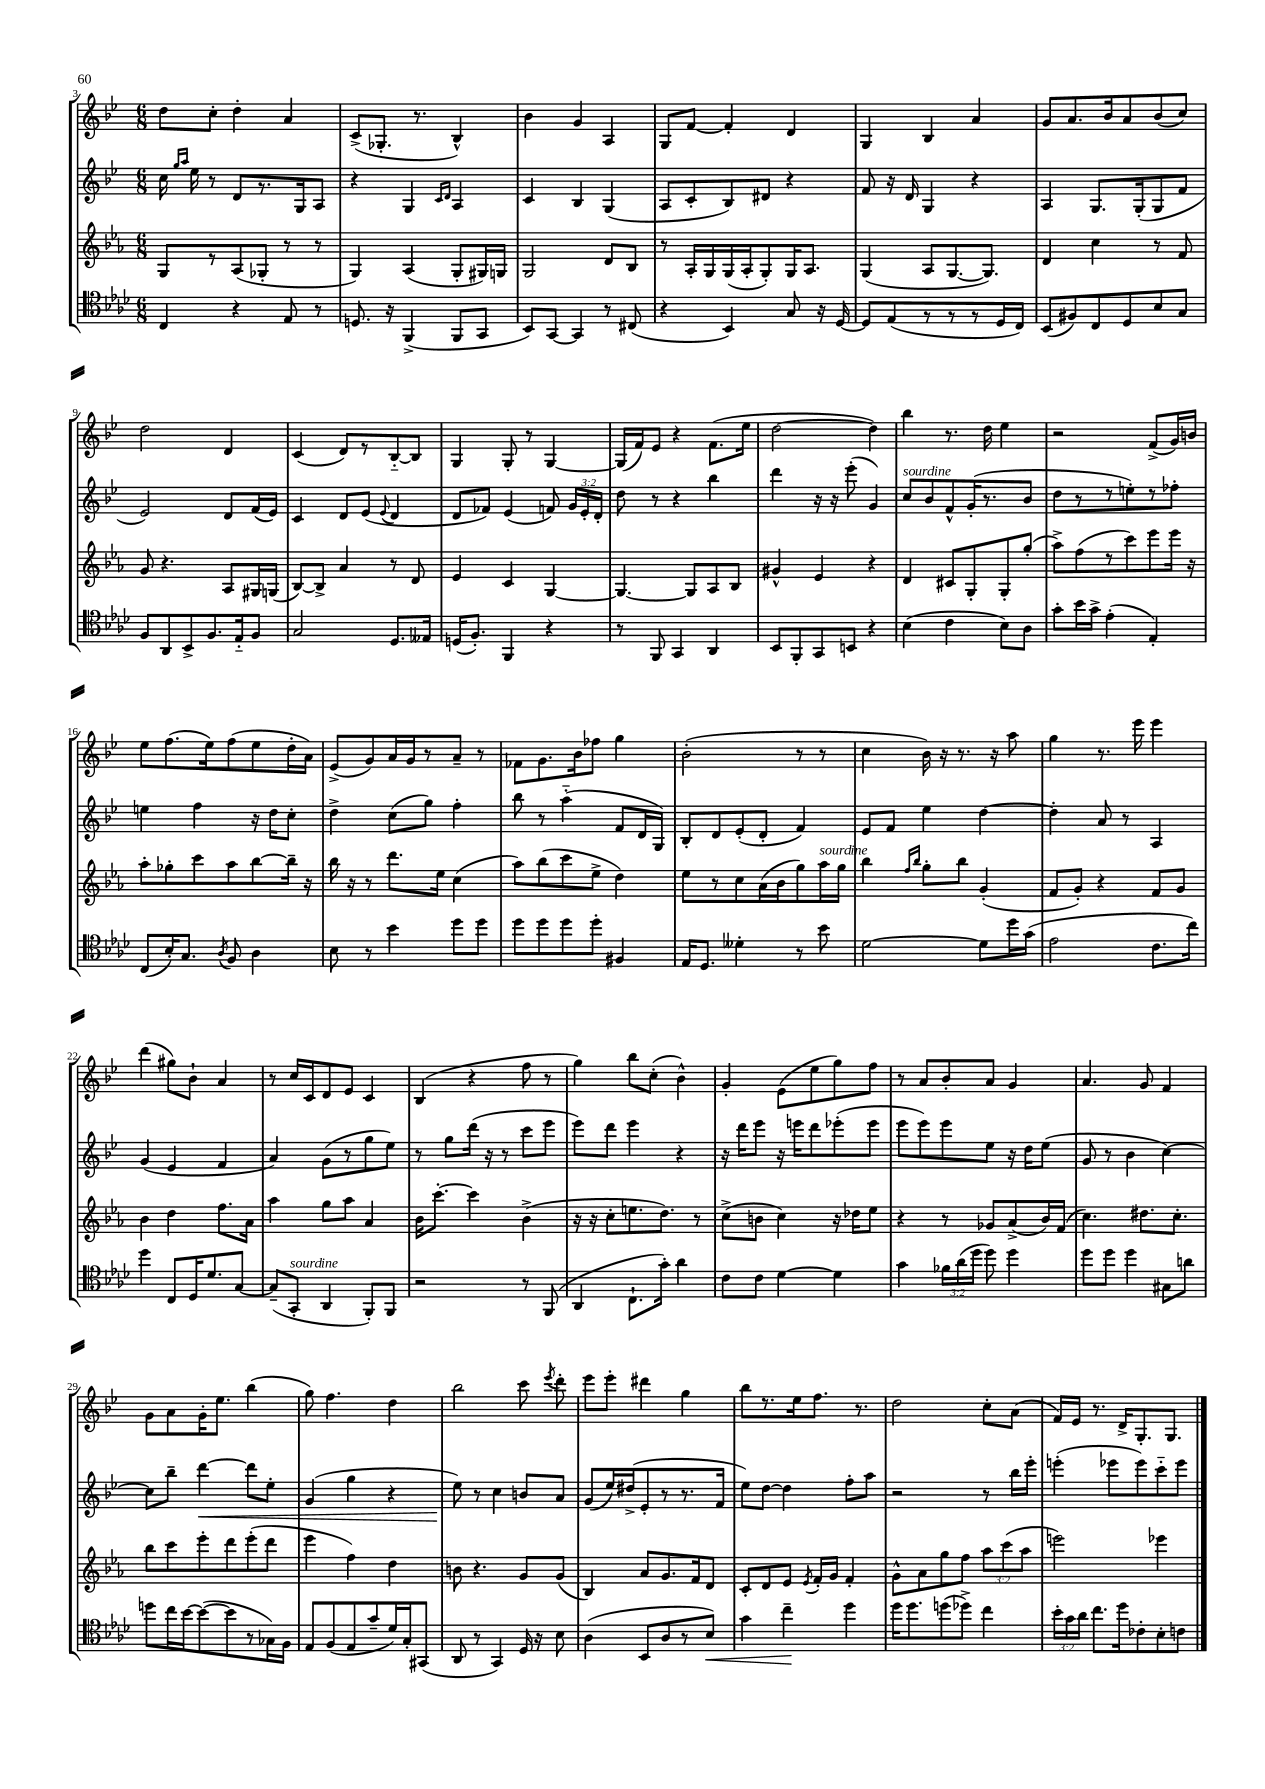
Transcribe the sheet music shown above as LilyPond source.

<<
\new StaffGroup <<
\new Staff = "s0" {
    \clef treble \key bes \major \numericTimeSignature \time 6/8
    \autoBeamOff d''8[ c''8]-. d''4-. a'4 |
    c'8[->( ges8.]-. r8. bes4-^) |
    bes'4 g'4 a4 |
    g8[ f'8]~ f'4-. d'4 |
    g4 bes4 a'4 |
    g'8[ a'8. bes'16 a'8 bes'8( c''8]) |
    d''2 d'4 |
    c'4( d'8[) r8 bes8~-_ bes8] |
    g4 g8-. r8 g4~ |
    g16[( f'16) ees'8] r4 f'8.[( ees''16] |
    d''2~ d''4) |
    bes''4 r8. d''16 ees''4 |
    r2 f'8[->( g'16) b'16] |
    ees''8[ f''8.( ees''16) f''8( ees''8 d''16-. a'16]) |
    ees'8[->( g'8) a'16 g'16 r8 a'8]-- r8 |
    fes'8[ g'8. bes'16 fes''8] g''4 |
    bes'2-.( r8 r8 |
    c''4 bes'16) r16 r8. r16 a''8 |
    g''4 r8. ees'''16 ees'''4 |
    d'''4( gis''8[) bes'8]-! a'4 |
    r8 c''16[ c'16 d'8 ees'8] c'4 |
    bes4( r4 f''8 r8 |
    g''4) bes''8[ c''8]-.( bes'4-^) |
    g'4-. ees'8[( ees''8 g''8) f''8] |
    r8 a'8[ bes'8-. a'8] g'4 |
    a'4. g'8 f'4 |
    g'8[ a'8 g'16-. ees''8.] bes''4( |
    g''8) f''4. d''4 |
    bes''2 c'''8 \acciaccatura { ees'''8 } d'''8-. |
    ees'''8[ ees'''8]-. dis'''4 g''4 |
    bes''8[ r8. ees''16 f''8.] r8. |
    d''2 c''8[-. a'8]( |
    f'16[) ees'16] r8. d'16[-> g8.-. g8.] \bar "|." |
}
\new Staff = "s1" {
    \clef treble \key bes \major \numericTimeSignature \time 6/8 \override Staff.TupletNumber.text = #tuplet-number::calc-fraction-text
    \autoBeamOff c''16 \grace { g''16[ a''16] } ees''16 r8 d'8[ r8. g16 a8] |
    r4 g4 \grace { c'16[ d'16] } a4 |
    c'4 bes4 g4( |
    a8[ c'8-. bes8) dis'8] r4 |
    f'8 r16 d'16 g4 r4 |
    a4 g8.[ g16-.( g8 f'8] |
    ees'2) d'8[ f'16( ees'16]) |
    c'4 d'8[ ees'8]( \appoggiatura { ees'8 } d'4 |
    d'8[ fes'8]) ees'4( f'8) \tuplet 3/2 { g'16[ ees'16-. d'16]-. } |
    d''8 r8 r4 bes''4 |
    d'''4 r16 r16 ees'''8-.( g'4) |
    c''8[^\markup { \italic "sourdine" } bes'8 f'8-^ g'16-.( r8. bes'8] |
    d''8[ r8 r8 e''8-.) r8 fes''8]-. |
    e''4 f''4 r16 d''16[ c''8]-. |
    d''4-> c''8[( g''8]) f''4-. |
    bes''8 r8 a''4-_( f'8[ d'16 g16]) |
    bes8[-. d'8 ees'8-.( d'8]-. f'4) |
    ees'8[ f'8] ees''4 d''4~ |
    d''4-. a'8 r8 a4 |
    g'4( ees'4 f'4 |
    a'4) g'8[( r8 g''8 ees''8]) |
    r8 g''8[ d'''16]( r16 r8 c'''8[ ees'''8] |
    ees'''8[) d'''8] ees'''4 r4 |
    r16 d'''16[ ees'''8] r16 e'''16[ d'''8 ees'''8-.( ees'''8] |
    ees'''8[ ees'''8) ees'''8 ees''8] r16 d''16[ ees''8]( |
    g'8 r8 bes'4 c''4~) |
    c''8[ bes''8]-- d'''4~\< d'''8[ ees''8]-. |
    g'4( g''4 r4 |
    ees''8\!) r8 c''4 b'8[ a'8] |
    g'8[( ees''16) dis''16->( ees'8-. r8 r8. f'16] |
    ees''8[) d''8]~ d''4 f''8[-. a''8] |
    r2 r8 bes''16[ ees'''16]-. |
    e'''4-.( ees'''8[ ees'''8) c'''8-_ ees'''8] \bar "|." |
}
\new Staff = "s2" {
    \clef treble \key ees \major \numericTimeSignature \time 6/8 \override Staff.TupletNumber.text = #tuplet-number::calc-fraction-text
    \autoBeamOff g8[ r8 aes8( ges8]-. r8 r8 |
    g4) aes4( g8[-. gis16) g16] |
    g2 d'8[ bes8] |
    r8 aes16[-. g16 g16( aes16-. g8-.) g16 aes8.] |
    g4( aes8[ g8.~ g8.]) |
    d'4 c''4 r8 f'8 |
    g'8 r4. aes8[ gis16 g16]( |
    bes8[~) bes8]-> aes'4 r8 d'8 |
    ees'4 c'4 g4~ |
    g4.~ g8[ aes8 bes8] |
    gis'4-^ ees'4 r4 |
    d'4 cis'8[ g8-. g8-. g''8]-.( |
    aes''8[->) f''8( r8 c'''8) ees'''8 ees'''16] r16 |
    aes''8[-. ges''8-. c'''8 aes''8 bes''8~ bes''16]-- r16 |
    bes''16 r16 r8 d'''8.[ ees''16] c''4( |
    aes''8[) bes''8( c'''8 ees''8]-> d''4) |
    ees''8[ r8 c''8 aes'16( bes'16 g''8) aes''16^\markup { \italic "sourdine" } g''16] |
    bes''4 \grace { f''16[ bes''16] } g''8[-. bes''8] g'4-.( |
    f'8[ g'8]-.) r4 f'8[ g'8] |
    bes'4 d''4 f''8.[ aes'16] |
    aes''4 g''8[ aes''8] aes'4 |
    bes'16[ c'''8.]~-. c'''4 bes'4->( |
    r16 r16 c''8[-. e''8. d''8.]) r8 |
    c''8[->( b'8] c''4) r16 des''16[ ees''8] |
    r4 r8 ges'8[ aes'8->( bes'16) f'16]( |
    c''4.) dis''8.[ c''8.]-. |
    bes''8[ c'''8 ees'''8-. d'''8 ees'''8-.( d'''8] |
    ees'''4 f''4) d''4 |
    b'8 r4. g'8[ g'8]( |
    bes4) aes'8[ g'8. f'16 d'8] |
    c'8[-. d'8 ees'8] \acciaccatura { ees'8 } f'16[-. g'16] f'4-. |
    g'8[-^ aes'8 g''8 f''8] \tuplet 3/2 { aes''8[ c'''8( aes''8] } |
    e'''2) ees'''4 \bar "|." |
}
\new Staff = "s3" {
    \clef tenor \key aes \major \numericTimeSignature \time 6/8 \override Staff.TupletNumber.text = #tuplet-number::calc-fraction-text
    \autoBeamOff c4 r4 ees8 r8 |
    d8. r16 f,4->( f,8[ g,8] |
    bes,8[) g,8]~ g,4 r8 cis8( |
    r4 bes,4) g8 r16 des16~ |
    des8[ ees8( r8 r8 r8 des16 c16]) |
    bes,8[( fis8) c8 des8 bes8 g8] |
    f8[ aes,8 bes,8-> f8. ees16-_ f8] |
    g2 des8.[ eeses16] |
    d16[( f8.]-.) f,4 r4 |
    r8 f,8 g,4 aes,4 |
    bes,8[ f,8-. g,8 b,8] r4 |
    bes4( c'4 bes8[) aes8] |
    g'8[-. bes'16 g'16]-> ees'4-.( ees4-.) |
    c8[( bes16-.) g8.] \acciaccatura { aes8 } f8 aes4 |
    bes8 r8 bes'4 des''8[ des''8] |
    des''8[ des''8 des''8 des''8]-. fis4 |
    ees16[ des8.] deses'4-. r8 bes'8 |
    des'2~ des'8[ des''16 g'16]( |
    ees'2 c'8.[ c''16]) |
    des''4 c8[ des16 des'8. g8]~ |
    g8[--( g,8]-.^\markup { \italic "sourdine" } aes,4 f,8[-.) f,8] |
    r2 r8 f,8( |
    aes,4 c8.[-! g'16]-.) aes'4 |
    c'8[ c'8] des'4~ des'4 |
    g'4 \tuplet 3/2 { fes'16[ aes'16( des''16] } des''8) des''4 |
    des''8[ des''8] des''4 gis8[ a'8] |
    d''8[ c''16 bes'16~ bes'8~( bes'8 r8 ges16) f16] |
    ees8[ f8( ees8 g'8-- des'16) g16-. gis,8]( |
    aes,8 r8 g,4) des16 r16 bes8 |
    aes4( bes,8[ aes8 r8 bes8]\<) |
    g'4 c''4--\! des''4 |
    des''16[ des''8. d''8( des''8]->) c''4 |
    \tuplet 3/2 { bes'16[-. g'16 aes'16] } c''8.[ des''16 ces'8-. bes8-. c'8] \bar "|." |
}
>>
>>
\layout { \context { \Score currentBarNumber = #3 } }
